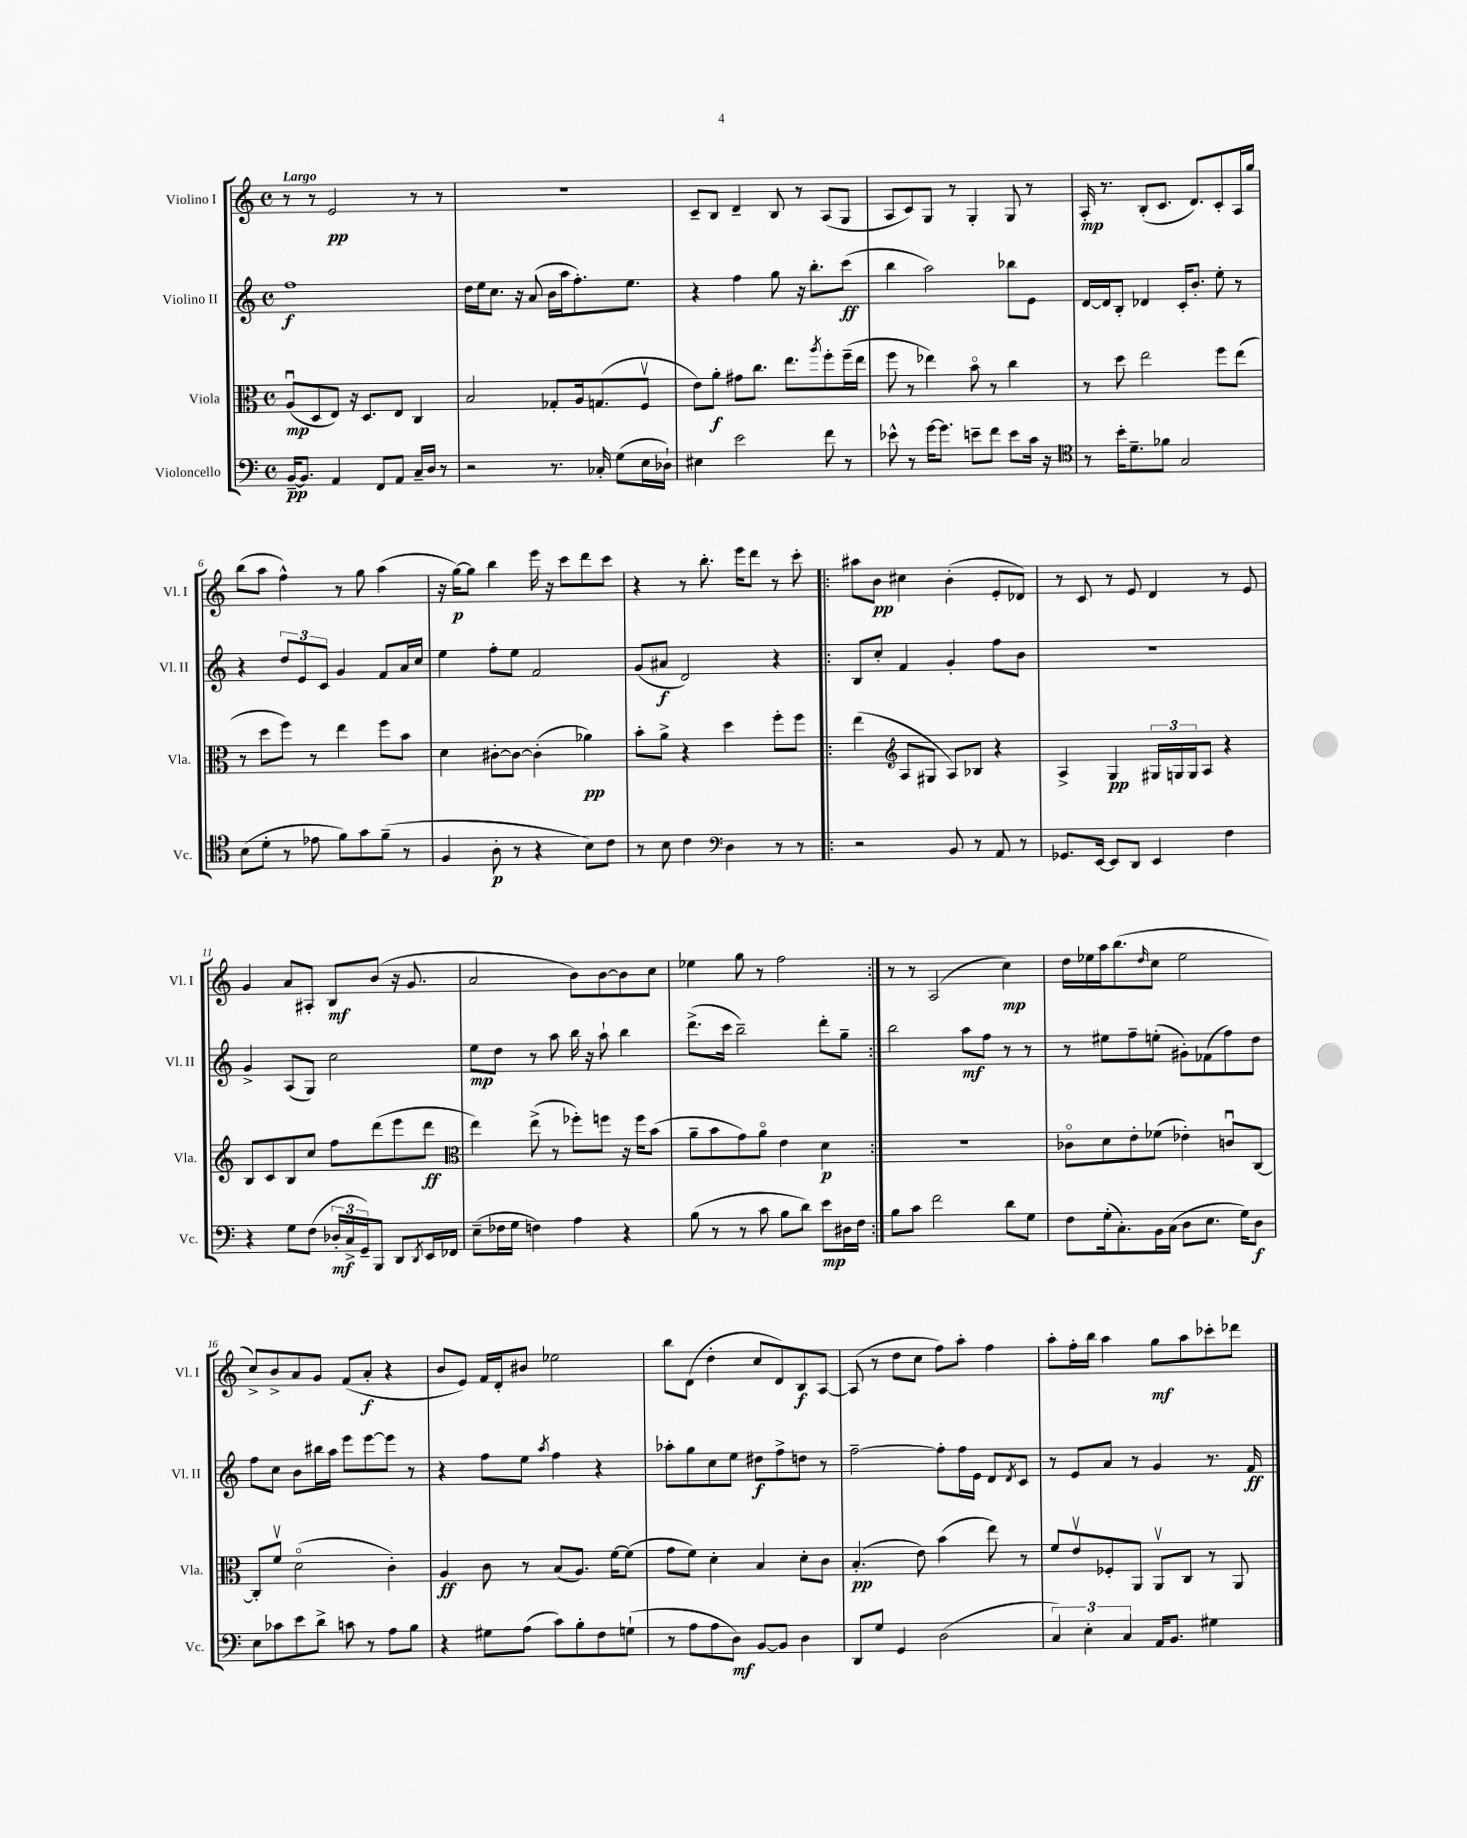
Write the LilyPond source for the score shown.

<<
\new StaffGroup <<
\new Staff = "s0" \with { instrumentName = "Violino I" shortInstrumentName = "Vl. I" } {
    \clef treble \key c \major \defaultTimeSignature \time 4/4 \tempo "Largo"
    r8 r8 e'2\pp r8 r8 |
    R1 |
    c'8-- b8 d'4-- b8 r8 a8( g8 |
    a8 c'8) g8 r8 g4-. g8 r8 |
    a16-.\mp r8. b8-.( c'8. d'8.) c'8-. a16 g''16 |
    b''8( a''8 f''4-^) r8 g''8 a''4( |
    r16 g''16~\p) g''8 b''4 e'''16 r16 c'''8 d'''8 c'''8 |
    r4 r8 b''8.-. e'''16 d'''8 r8 c'''8-. |
    \repeat volta 2 { ais''8 b'8\pp cis''4 b'4-.( e'8-. des'8) |
    r8 c'8 r8 e'8 d'4 r8 e'8 |
    g'4 a'8 ais8-. b8\mf b'8( r16 g'8. |
    a'2 b'8) b'8~ b'8 c''8 |
    ees''4 g''8 r8 f''2 | }
    r8 r8 a2( c''4\mp) |
    d''16 ees''16 a''16 b''8.( \grace { d''16 } c''8 ees''2 |
    c''8->) b'8-> a'8 g'8 f'8( a'8-.\f r4 |
    b'8 e'8) f'16 d'16-. bis'8 ees''2 |
    b''8 d'8( d''4-. c''8 d'8) b8\f a8~ |
    a8( r8 d''8 c''8 f''8) a''8-. f''4 |
    a''8-. f''16-. b''16 a''4 g''8\mf a''8 ces'''8-. des'''8 \bar "|." |
}
\new Staff = "s1" \with { instrumentName = "Violino II" shortInstrumentName = "Vl. II" } {
    \clef treble \key c \major \defaultTimeSignature \time 4/4
    f''1\f |
    d''16 e''16 c''8. r16 a'8( b'16 a''16 f''8.-.) e''8. |
    r4 f''4 g''8 r16 b''8.-. c'''8\ff( |
    b''4 a''2) bes''8 e'8 |
    d'16~ d'16 b8-. des'4 c'16-. b'8.-. e''8-. r8 |
    r4 \tuplet 3/2 { d''8 e'8 c'8 } g'4 f'8 a'16 c''16 |
    e''4 f''8-. e''8 f'2 |
    g'8( ais'8\f d'2) r4 |
    \repeat volta 2 { b8 c''8-. f'4 g'4-. f''8 b'8 |
    R1 |
    g'4-> a8( g8) c''2 |
    e''8\mp d''8 r8 a''8 b''16 r16 a''8-! b''4 |
    d'''8.->( c'''16 b''2--) d'''8-. g''8-- | }
    b''2 a''8\mf f''8 r8 r8 |
    r8 eis''8 f''8-- e''8-.( gis'8-.) fes'8( f''8) d''8 |
    f''8 c''8 b'8 bis''16 a''16 e'''8 e'''8~ e'''8 r8 |
    r4 f''8 e''8 \acciaccatura { a''8 } f''4 r4 |
    aes''8-. g''8 c''8 e''8 dis''8\f f''8-> d''8 r8 |
    f''2~-- f''8-. f''16 e'16 d'8 \acciaccatura { d'8 } c'8 |
    r8 e'8 a'8 r8 g'4 r8. f'16\ff \bar "|." |
}
\new Staff = "s2" \with { instrumentName = "Viola" shortInstrumentName = "Vla." } {
    \clef alto \key c \major \defaultTimeSignature \time 4/4
    a8\downbow\mp( d8 e8) r16 d8. e8 c4 |
    b2 ges8-. a16 g8.( f8\upbow |
    e'8) a'8-.\f gis'8 c''8. e''8. \acciaccatura { a''8 } f''8-. f''16--( e''16 |
    f''8 r8 ees''4) b'8\flageolet r8 c''4 |
    r8 d''8 e''2 f''8 e''8( |
    r8 d''8 f''8) r8 e''4 f''8 b'8 |
    d'4 cis'8~-. cis'8~ cis'4-.( aes'4\pp) |
    b'8-. a'8-> r4 d''4 f''8-. f''8 |
    \repeat volta 2 { e''4( \clef treble a8 gis8 a8) bes8 r4 |
    a4-> g4\pp \tuplet 3/2 { gis16 g16 g16 } a8 r4 |
    b8 c'8 b8 c''8 f''8 d'''8( e'''8 d'''8\ff |
    \clef alto e''4) e''8->( r8 fes''8-.) f''8 r16 f''16 b'8( |
    a'8-- b'8 g'8) a'8\flageolet e'4 d'4\p | }
    R1 |
    ces'8\flageolet d'8 e'8-. fes'8( ees'4-.) c'8\downbow c8~ |
    c8-. f'8\upbow d'2\flageolet( c'4-.) |
    a4\ff c'8 r8 b8( a8.) f'16~ f'8( |
    g'8 f'8) d'4-. b4 d'8-. c'8 |
    b4.-.\pp( e'8) b'4( e''8) r8 |
    f'8 e'8\upbow fes8-. a,8 a,8\upbow c8 r8 a,8 \bar "|." |
}
\new Staff = "s3" \with { instrumentName = "Violoncello" shortInstrumentName = "Vc." } {
    \clef bass \key c \major \defaultTimeSignature \time 4/4
    b,16~--\pp b,8. a,4 f,8 a,8 c16-- d16 r8 |
    r2 r8. ces16-. g8( e16 des16-!) |
    eis4 e'2 f'8 r8 |
    ees'8-^ r8 g'16~ g'8. e'8-- f'8 e'8 c'16 r16 |
    \clef tenor r8 b'16-. d'8.-- fes'8 g2 |
    b8( d'8-. r8 ees'8 f'8) g'8 f'8--( r8 |
    f4 a8-.\p r8 r4 b8) c'8 |
    r8 b8 c'4 \clef bass d4 r8 r8 |
    \repeat volta 2 { r2 b,8 r8 a,8 r8 |
    ges,8. e,16~ e,8 d,8 e,4 f4 |
    r4 g8 f8( \tuplet 3/2 { des16-.\mf c16-> g,16--) } b,,8 d,8 \acciaccatura { d,8 } e,16 fes,16 |
    e8--( fes16 g16 f4) a4 r4 |
    b8( r8 r8 c'8 b8 d'8) e'8\mp dis16 f16 | }
    b8 c'8 f'2 d'8 g8 |
    f8 g16-.( c8.-.) b,16 c16( d8 e8. g16) d8\f |
    e8 ces'8 e'8 d'8-> c'8 r8 a8 b8 |
    r4 gis8 a8( c'8) b8-. f8 g8-!( |
    r8 a8 a8 d8\mf) b,8~ b,8 d4 |
    d,8 g8 g,4 d2( |
    \tuplet 3/2 { c4) e4-. c4 } a,16 b,8. gis4 \bar "|." |
}
>>
>>
